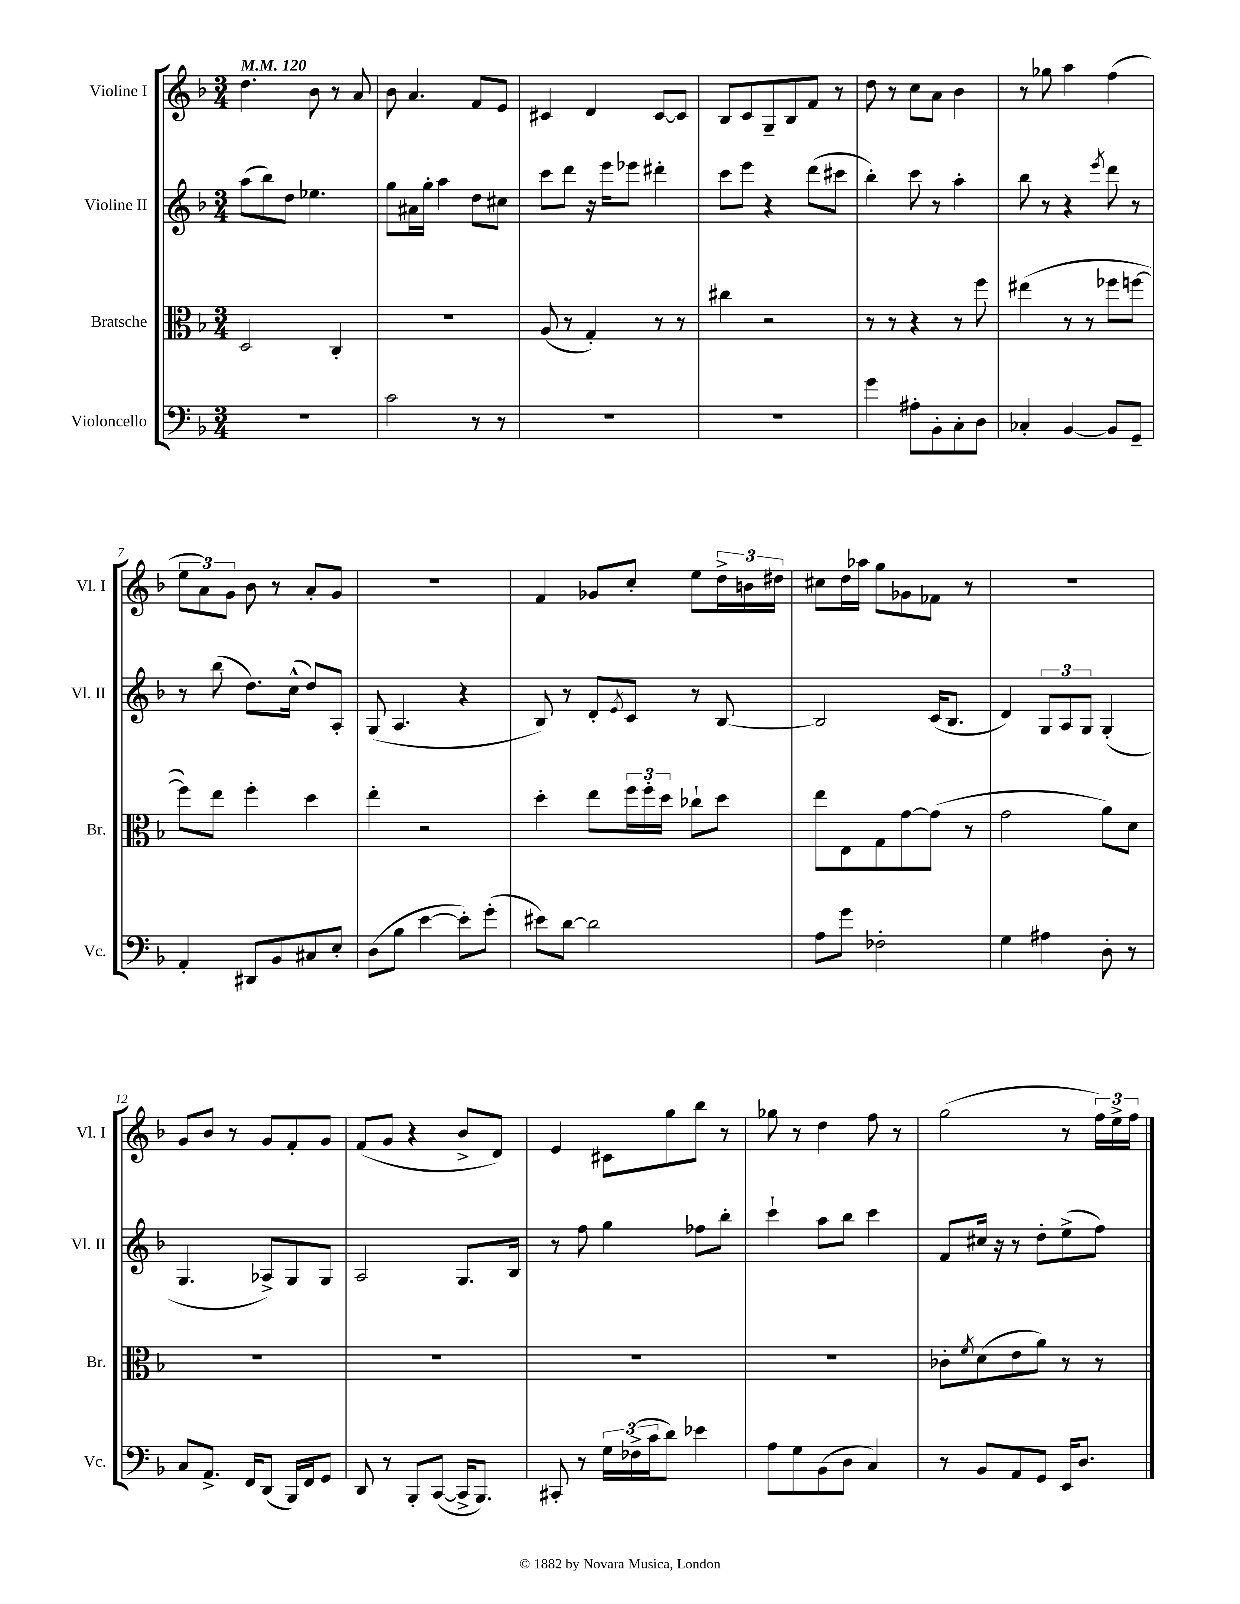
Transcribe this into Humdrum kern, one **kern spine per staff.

**kern	**kern	**kern	**kern
*staff4	*staff3	*staff2	*staff1
*clefF4	*clefC3	*clefG2	*clefG2
*k[b-]	*k[b-]	*k[b-]	*k[b-]
*M3/4	*M3/4	*M3/4	*M3/4
*MM120	*MM120	*MM120	*MM120
2.r	2D/	(8aa\L	4.dd\
.	.	8bb-\)	.
.	.	8dd\J	.
.	.	4.ee-\	8b-\
.	4C'/	.	8r
.	.	.	8a/
=	=	=	=
2c\	2.r	8gg\L	8b-\
.	.	16a#\L	4.a/
.	.	16gg'\JJ	.
.	.	4aa\	.
8r	.	8dd\L	8f/L
8r	.	8cc#\J	8e/J
=	=	=	=
2.r	(8A/	8ccc\L	4c#/
.	8r	8ddd\J	.
.	4G'/)	16r	4d/
.	.	16eee\LK	.
.	.	8eee-\J	.
.	8r	4ddd#'\	[8c#/L
.	8r	.	8c#/]J
=	=	=	=
2.r	4cc#\	8ccc\L	8B-/L
.	.	8eee\J	8c/
.	2r	4r	8G~/
.	.	.	8B-/
.	.	(8ddd\L	8f/J
.	.	8ccc#\J	8r
=	=	=	=
4g\	8r	4bb-'\)	8dd\
.	8r	.	8r
8A#'\L	4r	8ccc\	8cc\L
8BB-'\	.	8r	8a\J
8C'\	8r	4aa'\	4b-\
8D\J	8ff\	.	.
=	=	=	=
4C-'/	(4ee#\	8bb-\	8r
.	.	8r	8gg-\
[4BB-/	8r	4r	4aa\
.	8r	.	.
.	.	8qeee/	.
8BB-/]L	8ff-\L	8ddd\	(4ff\
8GG~/J	[8ff\J	8r	.
=	=	=	=
4AA'/	8ff\]L)	8r	12ee\L
.	.	.	12a\)
.	8ee\J	(8bb-\	.
.	.	.	12g\J
8DD#/L	4ff'\	8.dd\L)	8b-\
8BB-/	.	.	8r
.	.	(16cc^^\Jk	.
8C#/	4dd\	8dd/L)	8a'/L
8E'/J	.	8A'/J	8g/J
=	=	=	=
(8D\L	4ee'\	(8G/	2.r
8B-\J	.	4.A/	.
[4e\	2r	.	.
8e'\]L)	.	4r	.
(8g'\J	.	.	.
=	=	=	=
8e#\L)	4dd'\	8B-/)	4f/
[8d\J	.	8r	.
2d\]	8ee\L	8d'/L	8g-/L
.	.	8qe/	.
.	24ff\L	8c/J	8cc'/J
.	24ff'\	.	.
.	24dd\JJ	.	.
.	8cc-`\L	8r	8ee\L
.	8dd\J	[8B-/	24dd^\L
.	.	.	24b\
.	.	.	24dd#\JJ
=	=	=	=
8A\L	8ee\L	2B-/]	8cc#\L
8g\J	8E\	.	16dd\L
.	.	.	16aa-\JJ
2F-'\	8G\	.	8gg\L
.	[8g\	.	8g-\
.	(8g\]J	(16c/LK	8f-\J
.	.	8.B-/J	.
.	8r	.	8r
=	=	=	=
4G\	2g\	4d/)	2.r
4A#\	.	12G/L	.
.	.	12A/	.
.	.	12G/J	.
8D'\	8a\L)	(4G'/	.
8r	8d\J	.	.
=	=	=	=
8C/L	2.r	4.G/	8g/L
8.AA^/J	.	.	8b-/J
.	.	.	8r
16FF/LK	.	.	.
(8DD/J	.	8A-^/L)	8g/L
16BBB-/LL)	.	8G/	8f'/
16FF/J	.	.	.
8GG/J	.	8G/J	8g/J
=	=	=	=
8DD/	2.r	2A/	(8f/L
8r	.	.	8g/J
8BBB-'/L	.	.	4r
([8CC/J	.	.	.
16CC^/]LK	.	8.G/L	8b-^/L
8.BBB-/J)	.	.	.
.	.	.	8d/J)
.	.	16B-/Jk	.
=	=	=	=
8CC#'/	2.r	8r	4e/
8r	.	8ff\	.
24G\LL	.	4gg\	8c#\L
(24F-^\	.	.	.
24c\J	.	.	.
8d\J)	.	.	8gg\
4e-\	.	8ff-\L	8bb-\J
.	.	8bb-'\J	8r
=	=	=	=
8A\L	2.r	4ccc`\	8gg-\
8G\	.	.	8r
(8BB-\	.	8aa\L	4dd\
8D\J	.	8bb-\J	.
4C/)	.	4ccc\	8ff\
.	.	.	8r
=	=	=	=
8r	8c-'\L	8f/L	(2gg\
.	8qf/	.	.
8BB-/L	(8d\	16cc#/Jk	.
.	.	16r	.
8AA/	8e\	8r	.
8GG/J	8a\J)	8dd'\L	.
16EE/LK	8r	(8ee^\	8r
8.D/J	.	.	.
.	8r	8ff\J)	24ff\LL)
.	.	.	24ee^\
.	.	.	24ff\JJ
==	==	==	==
*-	*-	*-	*-
